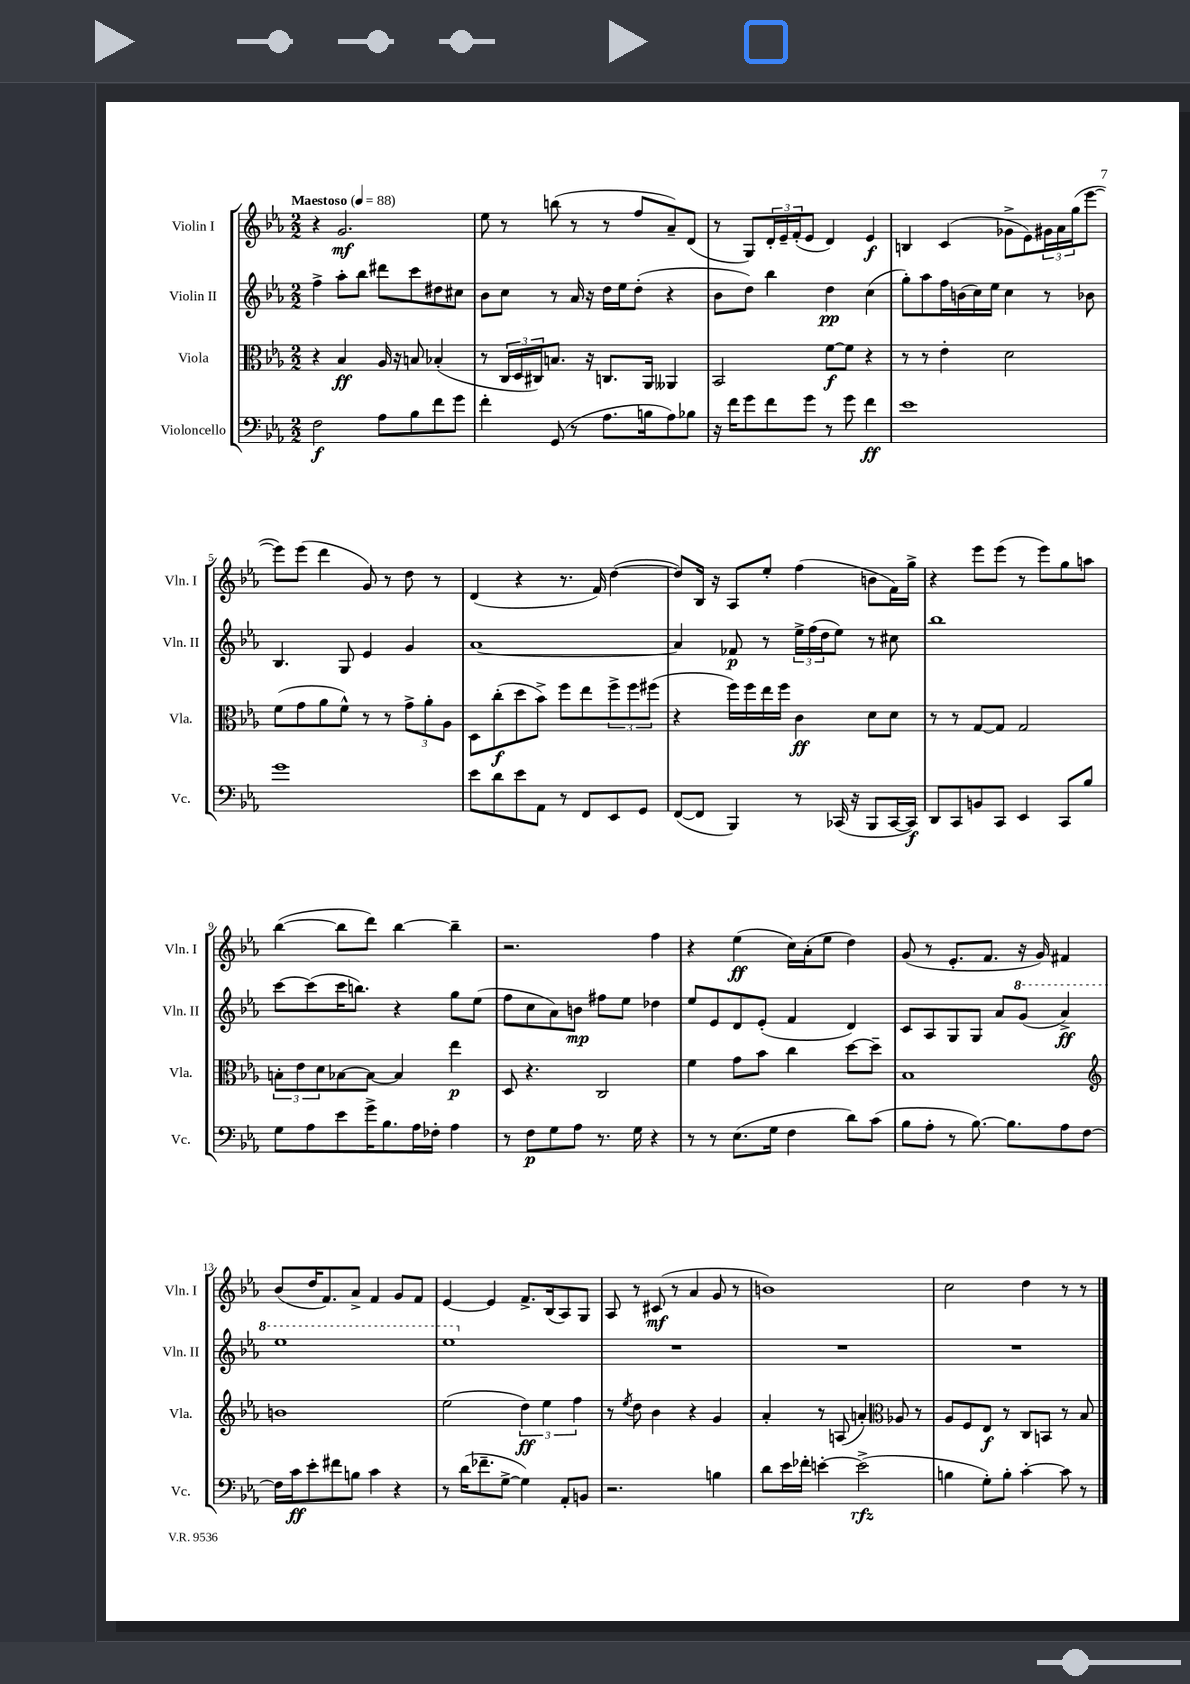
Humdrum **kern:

**kern	**dynam	**kern	**dynam	**kern	**dynam	**kern	**dynam
*part4	*part4	*part3	*part3	*part2	*part2	*part1	*part1
*staff4	*staff4	*staff3	*staff3	*staff2	*staff2	*staff1	*staff1
*I"Violoncello	*	*I"Viola	*	*I"Violin II	*	*I"Violin I	*
*I'Vc.	*	*I'Vla.	*	*I'Vln. II	*	*I'Vln. I	*
*clefF4	*	*clefC3	*	*clefG2	*	*clefG2	*
*k[b-e-a-]	*	*k[b-e-a-]	*	*k[b-e-a-]	*	*k[b-e-a-]	*
*M2/2	*	*M2/2	*	*M2/2	*	*M2/2	*
*MM88	*	*MM88	*	*MM88	*	*MM88	*
=1	=1	=1	=1	=1	=1	=1	=1
!	!	!	!	!	!	!LO:TX:a:B:t=Maestoso	!
2F\	f	4r	.	4ff^\	.	4r	.
.	.	4B-/	ff	8aa-'\L	.	2.g/	mf
.	.	.	.	8bb-\J	.	.	.
8A-\L	.	16A-/	.	8ddd#X\L	.	.	.
.	.	16r	.	.	.	.	.
8B-\	.	8Bn/	.	8ccc\	.	.	.
8f\	.	(4B-X'/	.	8dd#X\	.	.	.
8g\J	.	.	.	8cc#X\J	.	.	.
=2	=2	=2	=2	=2	=2	=2	=2
4f'\	.	8r	.	8b-\L	.	8ee-\	.
.	.	24C/LL	.	8cc\J	.	8r	.
.	.	24D/	.	.	.	.	.
.	.	24C#X/J)	.	.	.	.	.
(8GG/	.	8.Bn/J	.	8r	.	(8bbn\	.
8r	.	.	.	16a-/	.	8r	.
.	.	16r	.	16r	.	.	.
8.A-\L	.	8.Cn/L	.	16dd\LL	.	8r	.
.	.	.	.	16ee-\J	.	.	.
.	.	.	.	(8dd'\J	.	8ff/L	.
16Bn\k	.	16AA-/Jk	.	.	.	.	.
8A-\)	.	4AA--X/	.	4r	.	8a-~/)	.
8B-X\J	.	.	.	.	.	(8d/J	.
=3	=3	=3	=3	=3	=3	=3	=3
16r	.	2BB-/	.	8b-\L	.	8r	.
16f\KL	.	.	.	.	.	.	.
8g\	.	.	.	8dd\J)	.	8G/L)	.
8f\	.	.	.	4bb-\	.	24d'/L	.
.	.	.	.	.	.	24e-~/	.
.	.	.	.	.	.	(24f'/J	.
8g\J	.	.	.	.	.	8e-/J	.
8r	.	[8f\L	f	4dd\	pp	4d/)	.
8g\	.	8f\J]	.	.	.	.	.
4f\	ff	4r	.	(4cc\	.	4e-/	f
=4	=4	=4	=4	=4	=4	=4	=4
1e-	.	8r	.	8gg'\L)	.	4Bn/	.
.	.	8r	.	8aa-\	.	.	.
.	.	4e-'\	.	16ff\L	.	(4c/	.
.	.	.	.	(16bn\	.	.	.
.	.	.	.	16cc\)	.	.	.
.	.	.	.	16ee-\JJ	.	.	.
.	.	2d\	.	4cc\	.	8g-X^\L	.
.	.	.	.	.	.	8e-\)	.
.	.	.	.	8r	.	24g#X\L	.
.	.	.	.	.	.	24a-\	.
.	.	.	.	.	.	(24gg\J	.
.	.	.	.	8b-X\	.	[8eee-\J	.
!!LO:LB:g=z
=5	=5	=5	=5	=5	=5	=5	=5
1g	.	(8f\L	.	4.B-/	.	8eee-\L])	.
.	.	8g\	.	.	.	(8eee-\J	.
.	.	8a-\	.	.	.	4ddd\	.
.	.	8f^^\J)	.	8G/	.	.	.
.	.	8r	.	4e-/	.	8g/)	.
.	.	8r	.	.	.	8r	.
.	.	12g^\L	.	4g/	.	8dd\	.
.	.	12a-'\	.	.	.	.	.
.	.	.	.	.	.	8r	.
.	.	12A-\J	.	.	.	.	.
=6	=6	=6	=6	=6	=6	=6	=6
8e-\L	.	8D\L	.	[1a-	.	(4d/	.
8d\	.	(8cc'\	f	.	.	.	.
8e-\	.	8dd\	.	.	.	4r	.
8AA-\J	.	8b-^\J)	.	.	.	.	.
8r	.	8ff\L	.	.	.	8.r	.
8FF/L	.	8ee-\	.	.	.	.	.
.	.	.	.	.	.	16f/)	.
8EE-/	.	12ff^\	.	.	.	([4dd\	.
.	.	12ff\	.	.	.	.	.
8GG/J	.	.	.	.	.	.	.
.	.	(12ff#X\J	.	.	.	.	.
=7	=7	=7	=7	=7	=7	=7	=7
([8FF/L	.	4r	.	4a-/]	.	8dd/L])	.
8FF/J]	.	.	.	.	.	16B-/Jk	.
.	.	.	.	.	.	16r	.
4BBB-/)	.	16ff\LL)	.	8f-X/	p	8A-/L	.
.	.	16ff\	.	.	.	.	.
.	.	16ee-\	.	8r	.	8ee-'/J	.
.	.	16ff\JJ	.	.	.	.	.
8r	.	4c\	ff	24ee-^\LL	.	(4ff\	.
.	.	.	.	(24ff\	.	.	.
.	.	.	.	24dd\J	.	.	.
(16CC-X/	.	.	.	8ee-\J)	.	.	.
16r	.	.	.	.	.	.	.
8BBB-/L	.	8d\L	.	8r	.	8bn\L	.
[16CC-/L	.	8d\J	.	8cc#X\	.	16f\L)	.
16CC-/JJ])	f	.	.	.	.	16gg^\JJ	.
=8	=8	=8	=8	=8	=8	=8	=8
8DD/L	.	8r	.	1bb-	.	4r	.
8CC/	.	8r	.	.	.	.	.
8BBn/	.	[8G/L	.	.	.	8eee-\L	.
8CC/J	.	8G/J]	.	.	.	(8eee-\J	.
4EE-/	.	2G/	.	.	.	8r	.
.	.	.	.	.	.	8eee-\L)	.
8CC/L	.	.	.	.	.	8gg\	.
8B-/J	.	.	.	.	.	8aan\J	.
!!LO:LB:g=z
=9	=9	=9	=9	=9	=9	=9	=9
8G\L	.	12Bn'\L	.	[8ccc\L	.	([4bb-\	.
.	.	12e-\	.	.	.	.	.
8A-\	.	.	.	(8ccc\]	.	.	.
.	.	12d\	.	.	.	.	.
8e-\	.	[8B-X\	.	16ccc\K	.	8bb-\L]	.
.	.	.	.	8.bbn\J)	.	.	.
16g^\K	.	8B-\J_	.	.	.	8ddd\J)	.
8.B-\	.	.	.	.	.	.	.
.	.	4B-/]	.	4r	.	[4bb-\	.
16A-\L	.	.	.	.	.	.	.
16F-X'\JJ	.	.	.	.	.	.	.
4A-\	.	4ee-\	p	8gg\L	.	4bb-~\]	.
.	.	.	.	(8ee-\J	.	.	.
=10	=10	=10	=10	=10	=10	=10	=10
8r	.	8D/	.	8ff\L	.	2.r	.
8F\L	p	4.r	.	8cc\	.	.	.
8G\	.	.	.	8a-\)	.	.	.
8A-\J	.	.	.	8bn\J	mp	.	.
8.r	.	2C/	.	8ff#X\L	.	.	.
.	.	.	.	8ee-\J	.	.	.
16G\	.	.	.	.	.	.	.
4r	.	.	.	4dd-X\	.	4ff\	.
=11	=11	=11	=11	=11	=11	=11	=11
8r	.	4f\	.	8ee-/L	.	4r	.
8r	.	.	.	8e-/	.	.	.
(8.E-\L	.	8g\L	.	8d/	.	(4ee-\	ff
.	.	8b-\J	.	(8e-'/J	.	.	.
16G\Jk	.	.	.	.	.	.	.
4F\	.	4cc\	.	4f/	.	16cc\LL)	.
.	.	.	.	.	.	(16a-'\J	.
.	.	.	.	.	.	8ee-\J	.
8d\L)	.	[8dd\L	.	4d/)	.	4dd\)	.
(8c\J	.	8dd~\J]	.	.	.	.	.
=12	=12	=12	=12	=12	=12	=12	=12
8B-\L	.	1B-	.	8c/L	.	(8g/	.
8A-'\J	.	.	.	8A-/	.	8r	.
8r	.	.	.	8G/	.	8.e-'/L	.
[8.B-\)	.	.	.	8G/J	.	.	.
.	.	.	.	.	.	8.f/J	.
.	.	.	.	8a-/L	.	.	.
8.B-\L]	.	.	.	.	.	.	.
*	*	*	*	*8va	*	*	*
.	.	.	.	(8gg/J	.	16r	.
.	.	.	.	.	.	16g/)	.
8A-\	.	.	.	4aa-^/)	ff	4f#X/	.
[8F\J	.	.	.	.	.	.	.
!!LO:LB:g=z
=13	=13	=13	=13	=13	=13	=13	=13
*	*	*clefG2	*	*	*	*	*
16F\LL]	.	1bn	.	1eee-	.	(8b-/L	.
16c\J	ff	.	.	.	.	.	.
8e-'\	.	.	.	.	.	16dd/K	.
.	.	.	.	.	.	8.f/)	.
8f#X\	.	.	.	.	.	.	.
8Bn\J	.	.	.	.	.	8a-^/J	.
4c\	.	.	.	.	.	4f/	.
4r	.	.	.	.	.	8g/L	.
.	.	.	.	.	.	8f/J	.
=14	=14	=14	=14	=14	=14	=14	=14
8r	.	(2ee-\	.	1eee-	.	[4e-/	.
(16d\KL	.	.	.	.	.	.	.
8.f-X~\	.	.	.	.	.	.	.
.	.	.	.	.	.	4e-/]	.
[8G^\J	.	.	.	.	.	.	.
4G\])	.	6dd\)	ff	.	.	8.f^/L	.
.	.	6ee-\	.	.	.	.	.
.	.	.	.	.	.	(16B-/k	.
8AA-'/L	.	.	.	.	.	8A-/)	.
.	.	6ff\	.	.	.	.	.
8BBn/J	.	.	.	.	.	8G/J	.
=15	=15	=15	=15	=15	=15	=15	=15
*	*	*	*	*X8va	*	*	*
2.r	.	8r	.	1r	.	8A-/	.
.	.	8qee-/	.	.	.	.	.
.	.	8dd\	.	.	.	8r	.
.	.	4b-\	.	.	.	(8c#X/	mf
.	.	.	.	.	.	8r	.
.	.	4r	.	.	.	4a-/	.
4Bn\	.	4g/	.	.	.	8g/	.
.	.	.	.	.	.	8r	.
=16	=16	=16	=16	=16	=16	=16	=16
8d\L	.	4a-'/	.	1r	.	1bn)	.
16e-\L	.	.	.	.	.	.	.
16f-X'\JJ	.	.	.	.	.	.	.
[4en'\	.	8r	.	.	.	.	.
.	.	(8An/	.	.	.	.	.
(2e^\]	rfz	4an'/)	.	.	.	.	.
*	*	*clefC3	*	*	*	*	*
.	.	8A-X/	.	.	.	.	.
.	.	8r	.	.	.	.	.
=17	=17	=17	=17	=17	=17	=17	=17
4Bn\	.	8A-/L	.	1r	.	2cc\	.
.	.	8F/	.	.	.	.	.
8G'\L)	.	8E-/J	f	.	.	.	.
8B'\J	.	8r	.	.	.	.	.
[4c'\	.	8C/L	.	.	.	4dd\	.
.	.	8BBn/J	.	.	.	.	.
8c\]	.	8r	.	.	.	8r	.
8r	.	8B-/	.	.	.	8r	.
==	==	==	==	==	==	==	==
*-	*-	*-	*-	*-	*-	*-	*-
